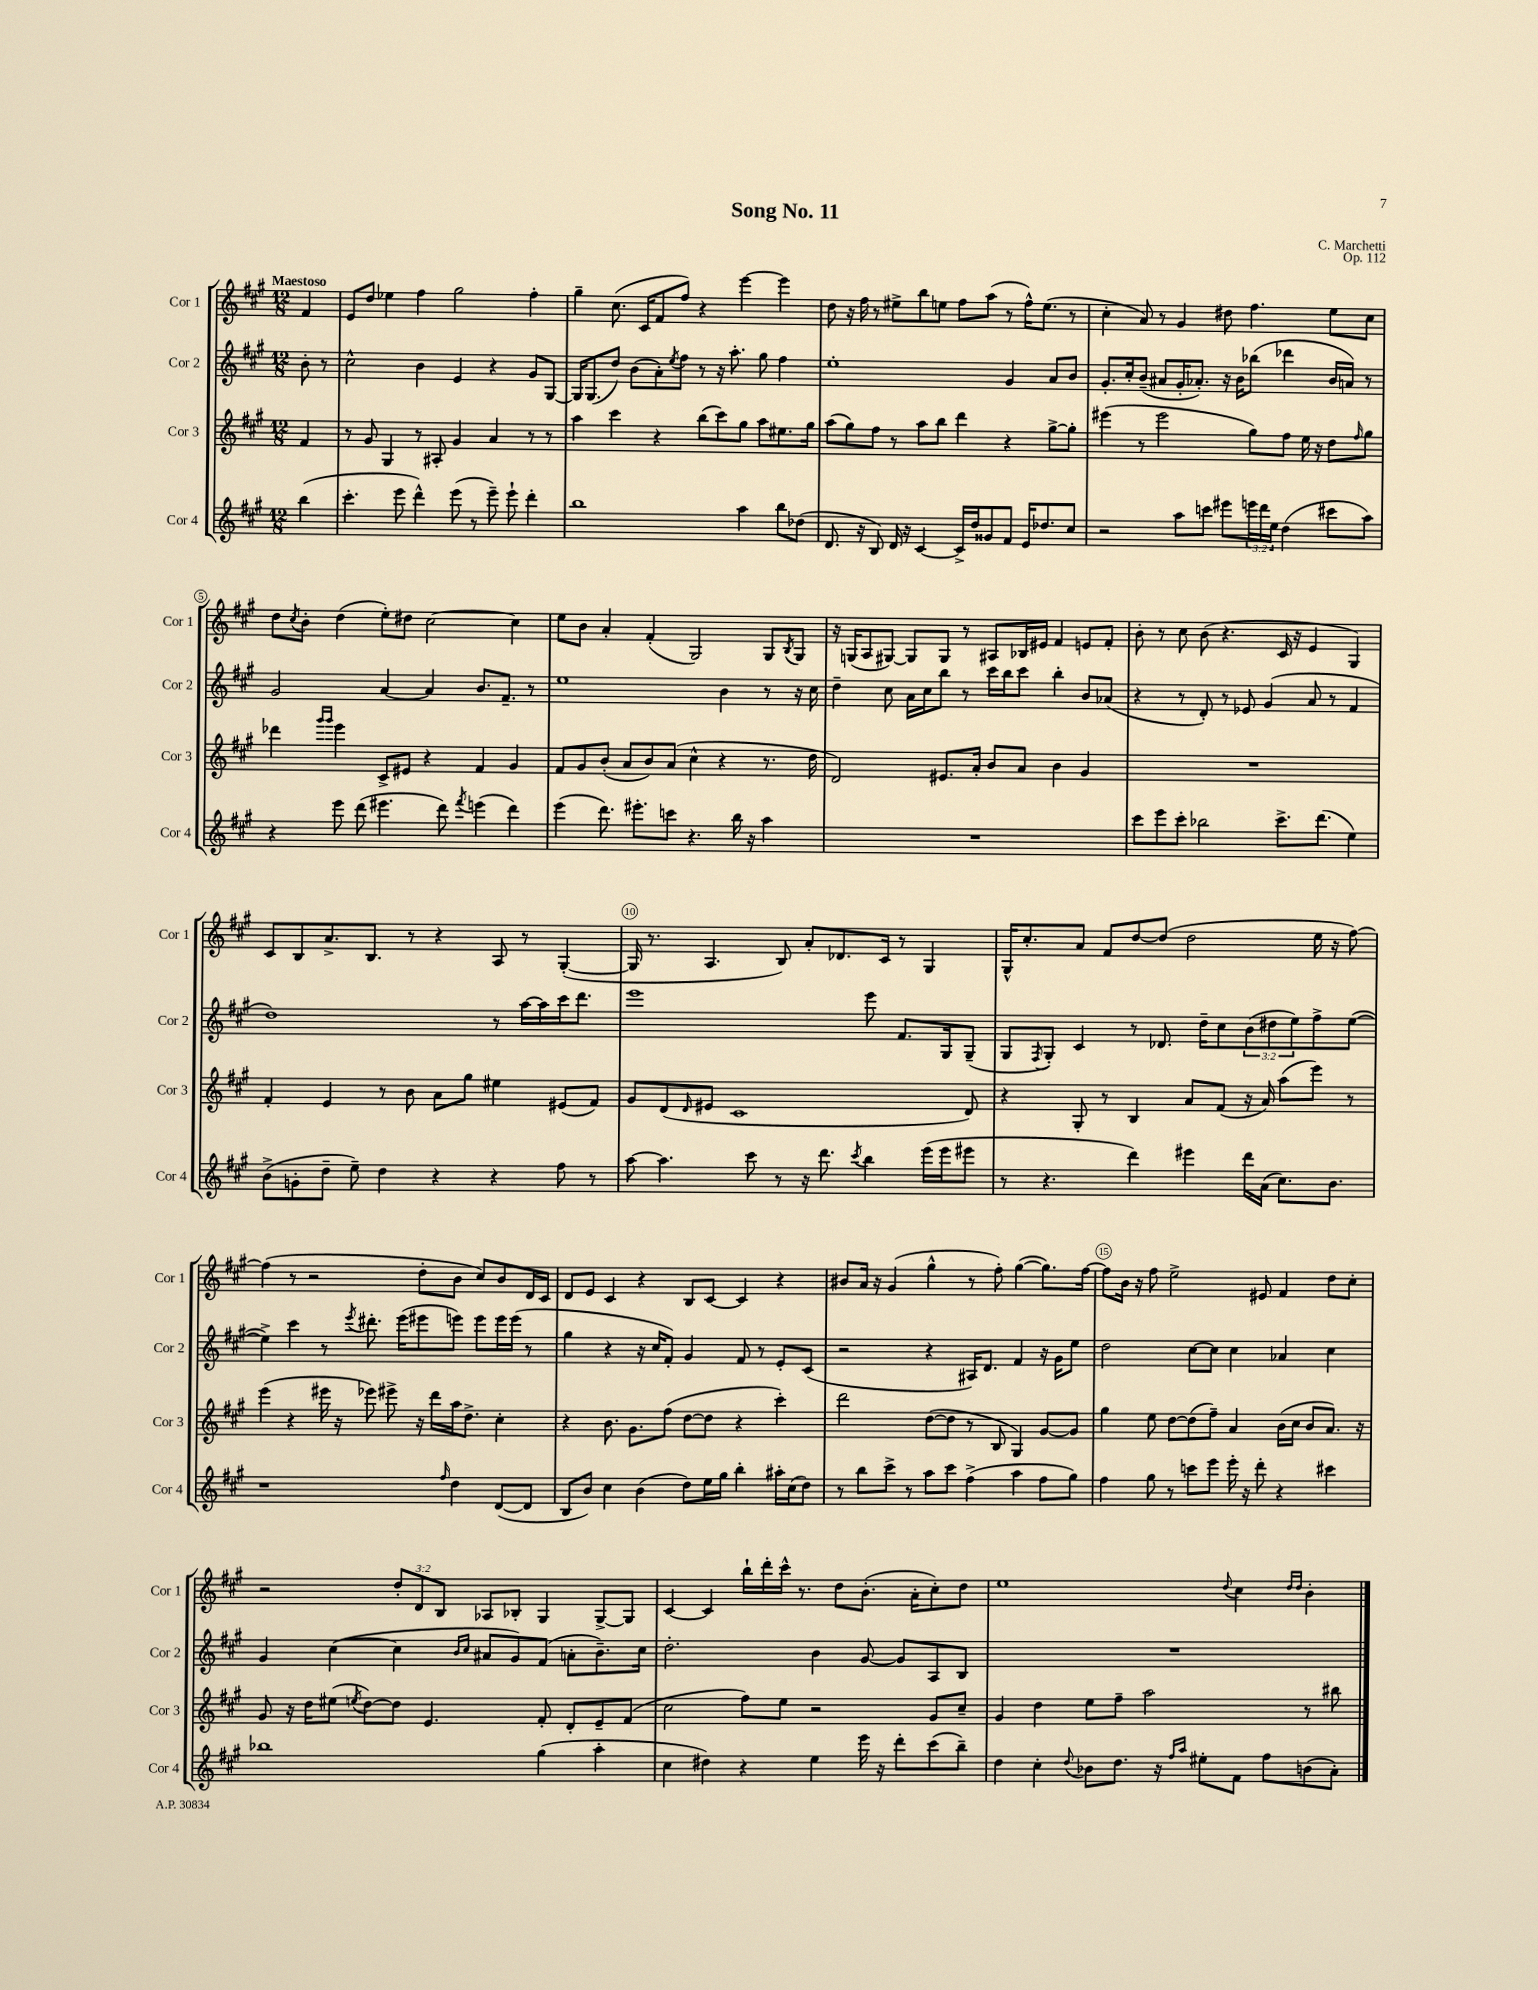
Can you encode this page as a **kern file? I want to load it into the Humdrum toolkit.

**kern	**kern	**kern	**kern
*staff4	*staff3	*staff2	*staff1
*clefG2	*clefG2	*clefG2	*clefG2
*k[f#c#g#]	*k[f#c#g#]	*k[f#c#g#]	*k[f#c#g#]
*M12/8	*M12/8	*M12/8	*M12/8
(4bb\	4f#/	8b'\	4f#/
.	.	8r	.
=	=	=	=
4.ccc#'\	8r	2cc#^^\	8e/L
.	8g#/	.	8dd/J
.	4G#/	.	4ee-\
8eee\	.	.	.
4ddd^^\)	8r	4b\	4ff#\
.	8A#'/	.	.
(8eee\	4g#/	4e/	2gg#\
8r	.	.	.
8eee~\)	4a/	4r	.
8eee`\	.	.	.
4ddd'\	8r	8g#/L	4ff#'\
.	8r	[8G#/J	.
=	=	=	=
1bb	4aa\	16G#/]LK	4gg#~\
.	.	(8.G#/	.
.	4ccc#\	8dd/J)	(8.cc#\
.	.	(8b\L	.
.	.	.	16c#/LK
.	4r	8a'\)	8f#/
.	.	8qee/	.
.	.	8ff#\J	8ff#/J)
.	(8bb\L	8r	4r
.	8ccc#\)	16r	.
.	.	8.aa'\	.
4aa\	8gg#\J	.	[4eee\
.	8aa\L	8gg#\	.
8bb\L	8.ee#\	4ff#\	4eee\]
(8dd-\J	.	.	.
.	16gg#\Jk	.	.
=	=	=	=
8.d/	(8aa\L	1ee'	8dd\
.	8gg#\)	.	16r
16r	.	.	16ff#\
8B/)	8ff#\J	.	8r
16d/	8r	.	8ee#^\L
16r	.	.	.
[4c#/	8aa\L	.	8bb\
.	8bb\J	.	8ee\J
16c#^/]LL	4ddd\	.	8ff#\L
16dd/J	.	.	.
8g##/	.	.	(8aa\J
8f#/J	4r	4g#/	8r
16e/LK	.	.	16ff#^^\LK)
8.dd-/	.	.	(8.ee\J
.	[8gg#^\L	8a/L	.
8cc#/J	8gg#'\]J	8b/J	8r
=	=	=	=
2r	(4eee#\	8.g#'/L	4cc#'\
.	.	16cc#'/k	.
.	8r	(8b~/J	8a/)
.	2eee#\	8a#/L	8r
8aa\L	.	16g#'/K	4g#/
.	.	8.a-'/J)	.
8ccc\J	.	.	.
8eee#\L	.	16r	8dd#\
.	.	16b\LK	.
24eee\L	8gg#\L)	(8bb-\J	4.ff#\
24ddd\	.	.	.
24ee\JJ	.	.	.
(4dd\	8ff#\J	4ddd-\	.
.	16ee\	.	.
.	16r	.	.
8ccc#\L	8dd\L	16b/LL	8ee\L
.	.	16a/JJ)	.
.	16qqff#/	.	.
8aa\J)	8gg#\J	8r	8cc#\J
=	=	=	=
4r	4ddd-\	2g#/	8dd\L
.	.	.	8qcc#/
.	.	.	8b'\J
.	16qqggg#/LL	.	.
.	16qqggg#/JJ	.	.
8eee\	4eee\	.	(4dd\
(8ddd\	.	.	.
4.eee#\	8c#^/L	[4a/	8ee'\L)
.	8e#/J	.	8dd#\J
.	4r	4a/]	[2cc#\
8ddd\)	.	.	.
8qfff#/	.	.	.
(4eee\	4f#/	8.b/L	.
.	.	8.f#~/J	.
4ddd\)	4g#/	.	4cc#\]
.	.	8r	.
=	=	=	=
(4eee\	8f#/L	1ee	8ee\L
.	8g#/	.	8b\J
8.ddd\)	(8b'/J	.	4a'/
.	8a/L	.	.
8.eee#'\L	.	.	.
.	8b/)	.	(4f#'/
8ccc\J	(8a/J	.	.
4.r	4cc#^^\	.	2G#/)
.	4r	4b\	.
16bb\	.	.	.
16r	.	.	.
4aa\	8.r	8r	8G#/L
.	.	.	8qB/
.	.	16r	8G#/J
.	16dd\	16cc#\	.
=	=	=	=
1.r	2d/)	4dd~\	16r
.	.	.	(16G/LK
.	.	.	8A/
.	.	8cc#\	[8G#/J)
.	.	16a\LL	8G#/]L
.	.	16cc#\J	.
.	8.e#/L	8bb\J	8G#/J
.	.	8r	8r
.	16a'/Jk	.	.
.	8b/L	16ccc#\LL	8A#/L
.	.	16bb\J	.
.	8a/J	8ccc#\J	16B-/L
.	.	.	16e#/JJ
.	4b\	4bb'\	4f#/
.	4g#/	8b/L	8e/L
.	.	(8a-/J	8f#'/J
=	=	=	=
8ccc#\L	1.r	4r	8b'\
8eee\	.	.	8r
8ccc#'\J	.	8r	8cc#\
2bb-\	.	8d'/)	(8b\
.	.	8r	4.r
.	.	8e-/	.
.	.	(4g#/	.
8.ccc#^\L	.	.	16c#/
.	.	.	16r
.	.	8a/	4e/
(8.ddd\J	.	.	.
.	.	8r	.
4ee\)	.	4f#/	4G#/)
=	=	=	=
(8b^\L	4f#'/	1dd)	8c#/L
8g'\	.	.	8B/
8dd~\J	4e/	.	8.a^/
8ee~\)	.	.	.
.	.	.	8.B/J
4dd\	8r	.	.
.	8b\	.	8r
4r	8a\L	.	4r
.	8gg#\J	.	.
4r	4ee#\	8r	8A/
.	.	[16aa\LL	8r
.	.	16aa\]	.
8ff#\	(8e#/L	16ccc#\J	([4G#'/
.	.	8.ddd\J	.
8r	8f#/J)	.	.
=	=	=	=
[8aa\	8g#/L	1eee	16G#/]
.	.	.	8.r
4.aa\]	(8d/	.	.
.	16qqd/	.	.
.	8e#/J	.	4.A/
.	1c#	.	.
8ccc#\	.	.	.
8r	.	.	8B/)
16r	.	.	8a'/L
8.ddd\	.	.	.
.	.	.	8.d-/
8qccc#/	.	.	.
4bb\	.	8eee\	.
.	.	.	16c#/Jk
.	.	8.f#/L	8r
(16eee\LL	.	.	4G#/
16eee\J	.	16G#/k	.
8eee#\J	8d/)	(8G#~/J	.
=	=	=	=
8r	4r	8G#/L	16G#^^/LK
.	.	.	8.cc#'/
.	.	8qF#/	.
4.r	.	8G#'/J)	.
.	8G#'/	4c#/	8a/J
.	8r	.	8f#/L
4ddd\)	4B/	8r	[8dd/
.	.	8.d-/	(8dd/]J
4eee#\	8a/L	.	2dd\
.	.	16dd~\LK	.
.	(8f#/J	8cc#\	.
16ddd\LL	16r	(12b\	.
(16a\JJ	16a/)	.	.
.	.	12dd#\	.
8.cc#\L)	(8aa\L	.	.
.	.	12ee\)	.
.	8eee\J)	8ff#^\	16ee\
8.b\J	.	.	16r
.	8r	([8ee\J	[8ff#\)
=	=	=	=
1r	(4eee\	4ee^\])	(4ff#\]
.	4r	4ccc#\	8r
.	.	.	2r
.	16eee#\	8r	.
.	16r	.	.
.	.	8qeee/	.
.	8eee-\)	8.ddd#'\	.
.	8eee#^\	.	.
.	.	(16eee\LK	.
.	16r	8eee#\	8dd'\L
.	16ddd\LL	.	.
16qqff#/	.	.	.
4dd\	16aa\J	8eee\J)	8b\J
.	8.dd^\J	.	.
.	.	8eee\L	8cc#/L)
([8d/L	4cc#'\	16eee\L	8b/
.	.	(16eee\JJ	.
8d/]J	.	8r	16d/L
.	.	.	16c#/JJ
=	=	=	=
8B/L	4r	4gg#\	8d/L
8b/J)	.	.	8e/J
4cc#\	8.b\	4r	4c#/
.	8.g#\L	.	.
(4b\	.	16r	4r
.	.	16cc#/LK	.
.	(8ff#\J	8f#'/J)	.
8dd\L)	[8dd\L	4g#/	8B/L
16ee\L	8dd\]J	.	[8c#/J
16gg#\JJ	.	.	.
4bb'\	4r	8f#/	4c#/]
.	.	8r	.
16aa#'\LL	4ccc#'\)	8e'/L	4r
(16cc#\J	.	.	.
8dd\J)	.	(8c#/J	.
=	=	=	=
8r	2ddd\	2r	8b#/L
8bb\L	.	.	16a/Jk
.	.	.	16r
8ccc#^\J	.	.	(4g#/
8r	.	.	.
8aa\L	([8dd\L	4r	4gg#^^\
8ccc#\J	8dd\]J	.	.
(4ff#^\	8r	16A#/LK)	8r
.	.	8.d/J	.
.	8B/	.	8ff#'\)
4aa\	4G#/)	4f#/	([4gg#\
8ff#\L	[8g#/L	16r	8.gg#\]L)
.	.	16g#\LK	.
8gg#\J)	8g#/]J	8ee\J	.
.	.	.	[16ff#\Jk
=	=	=	=
4ff#\	4gg#\	2dd\	8ff#\]L
.	.	.	16b\Jk
.	.	.	16r
8gg#\	8ee\	.	8ff#\
8r	[8dd\L	.	2ee^\
8ccc\L	(8dd\]	[8cc#\L	.
8eee\J	8ff#~\J)	8cc#\]J	.
16eee'\	4a/	4cc#\	.
16r	.	.	.
8ddd'\	.	.	8e#/
4r	(16b\LL	4a-/	4f#/
.	16cc#\JJ	.	.
.	8b/L	.	.
4ccc#\	8.a/J)	4cc#\	8dd\L
.	.	.	8cc#'\J
.	16r	.	.
=	=	=	=
1bb-	8g#/	4g#/	2r
.	16r	.	.
.	16dd\LK	.	.
.	(8ee#\J	([4cc#\	.
.	8qee/	.	.
.	[8dd\L)	.	.
.	8dd\]J	4cc#\]	12dd'/L
.	.	.	12d/
.	4.e/	.	.
.	.	.	12B/J
.	.	16qqb/LL	.
.	.	16qqcc#/JJ	.
.	.	8a#/L	8A-/L
.	.	8g#/)	8B-'/J
(4gg#\	8f#'/	(8f#/J	4G#/
.	8d'/L	8a'\L	.
4aa'\	8e~/	8.b~\)	[8G#^/L
.	(8f#/J	.	8G#/]J
.	.	16cc#\Jk	.
=	=	=	=
4cc#\	2cc#\	2.dd'\	[4c#/
4dd#\)	.	.	4c#/]
4r	8ff#\L)	.	16bb`\LL
.	.	.	16ddd'\
.	8ee\J	.	16ccc#^^\JJ
.	.	.	8.r
4ee\	2r	4b\	.
.	.	.	8dd\L
16eee\	.	[8g#/	(8.b'\J
16r	.	.	.
8ddd'\L	.	8g#/]L	.
.	.	.	16a'\LK
(8ccc#\	8g#/L	8A/	8cc#'\)
8bb~\J)	8cc#~/J	8B/J	8dd\J
=	=	=	=
4dd\	4g#/	1.r	1ee
4cc#'\	4dd\	.	.
8qqdd/	.	.	.
8b-\L	8ee\L	.	.
8.dd\J	8ff#~\J	.	.
.	2aa\	.	.
16r	.	.	.
16qqff#/LL	.	.	.
16qqaa/JJ	.	.	.
8ee#'\L	.	.	.
.	.	.	8qqdd/
8f#\J	.	.	4cc#\
8ff#\L	.	.	.
.	.	.	16qqdd/LL
.	.	.	16qqdd/JJ
(8b\	8r	.	4b'\
8a'\J)	8bb#\	.	.
==	==	==	==
*-	*-	*-	*-
